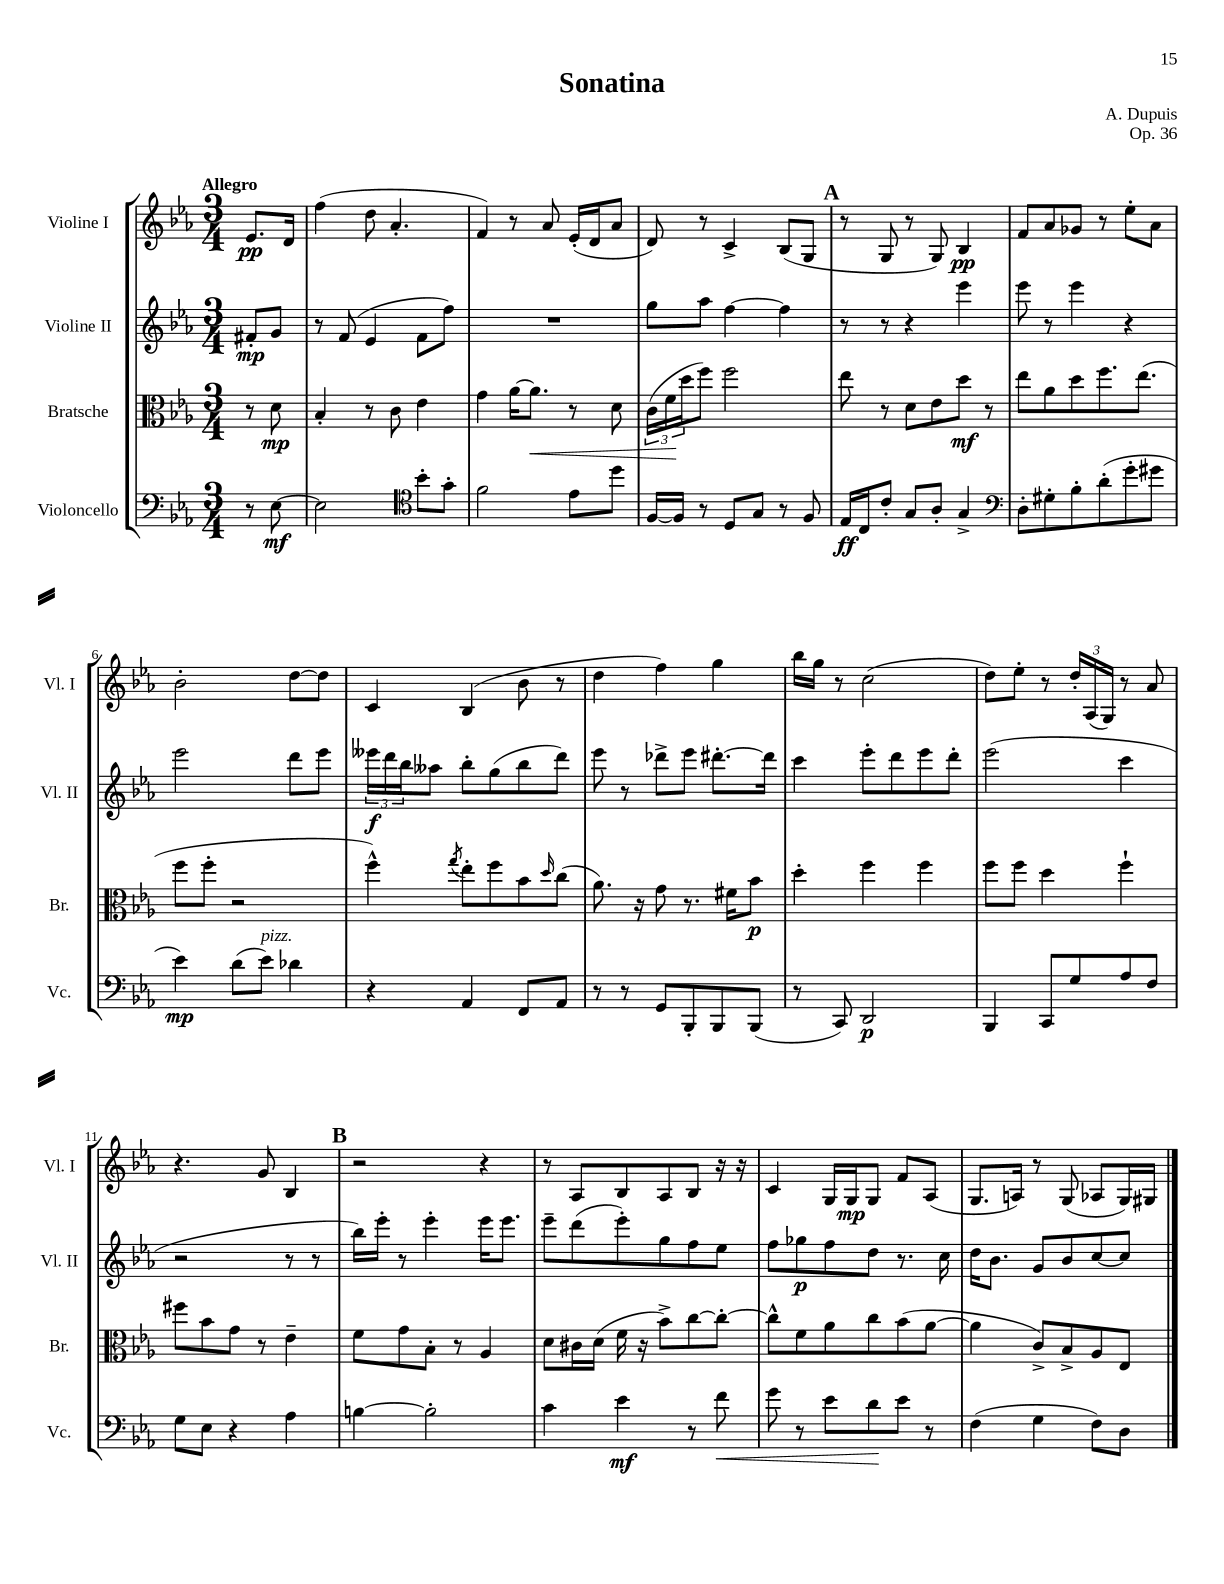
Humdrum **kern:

**kern	**kern	**kern	**kern
*staff4	*staff3	*staff2	*staff1
*clefF4	*clefC3	*clefG2	*clefG2
*k[b-e-a-]	*k[b-e-a-]	*k[b-e-a-]	*k[b-e-a-]
*M3/4	*M3/4	*M3/4	*M3/4
8r	8r	8f#'/L	8.e-/L
[8E-\	8d\	8g/J	.
.	.	.	16d/Jk
=	=	=	=
2E-\]	4B-'/	8r	(4ff\
.	.	(8f/	.
.	8r	4e-/	8dd\
.	8c\	.	4.a-'/
*clefC4	*	*	*
8b-'\L	4e-\	8f\L	.
8g'\J	.	8ff\J)	.
=	=	=	=
2f\	4g\	2.r	4f/)
.	[16a-\LK	.	8r
.	8.a-\]J	.	.
.	.	.	8a-/
8e-\L	8r	.	(16e-'/LL
.	.	.	16d/J
8dd\J	8d\	.	8a-/J
=	=	=	=
[16F/LL	(24c\LL	8gg\L	8d/)
.	24f\	.	.
16F/]JJ	.	.	.
.	24dd\J	.	.
8r	8ff\J)	8aa-\J	8r
8D/L	2ff\	[4ff\	4c^/
8G/J	.	.	.
8r	.	4ff\]	(8B-/L
8F/	.	.	8G/J
=	=	=	=
16E-/LL	8ee-\	8r	8r
16C/J	.	.	.
8c'/J	8r	8r	8G/
8G/L	8d\L	4r	8r
8A-'/J	8e-\	.	8G/)
4G^/	8dd\J	4eee-\	4B-/
.	8r	.	.
=	=	=	=
*clefF4	*	*	*
8D'\L	8ee-\L	8eee-\	8f/L
8G#'\	8a-\	8r	8a-/
8B-'\	8dd\	4eee-\	8g-/J
(8d'\	8.ff\	.	8r
8g'\	.	4r	8ee-'\L
.	(8.ee-\J	.	.
8g#\J	.	.	8a-\J
=	=	=	=
4e-\)	8ff\L	2eee-\	2b-'\
.	8ff'\J	.	.
(8d\L	2r	.	.
8e-\J)	.	.	.
4d-\	.	8ddd\L	[8dd\L
.	.	8eee-\J	8dd\]J
=	=	=	=
4r	4ff^^\)	24eee--\LL	4c/
.	.	24ddd\	.
.	.	24bb-\J	.
.	.	8aa--\J	.
.	8qgg/	.	.
4AA-/	8ee-'\L	8bb-'\L	(4B-/
.	8ff\	(8gg\	.
8FF/L	8b-\	8bb-\	8b-\
.	16qqdd/	.	.
8AA-/J	(8cc\J	8ddd\J)	8r
=	=	=	=
8r	8.a-\)	8eee-\	4dd\
8r	.	8r	.
.	16r	.	.
8GG/L	8g\	8ddd-^\L	4ff\)
8BBB-'/	8.r	8eee-\J	.
8BBB-/	.	[8.ddd#'\L	4gg\
.	16f#\LK	.	.
(8BBB-/J	8b-\J	.	.
.	.	16ddd#\]Jk	.
=	=	=	=
8r	4dd'\	4ccc\	16bb-\LL
.	.	.	16gg\JJ
8CC/)	.	.	8r
2DD/	4ff\	8eee-'\L	(2cc\
.	.	8ddd\	.
.	4ff\	8eee-\	.
.	.	8ddd'\J	.
=	=	=	=
4BBB-/	8ff\L	(2eee-\	8dd\L)
.	8ff\J	.	8ee-'\J
8CC/L	4dd\	.	8r
8G/	.	.	24dd'/LL
.	.	.	(24A-/
.	.	.	24G/JJ)
8A-/	4ff`\	4ccc\	8r
8F/J	.	.	8a-/
=	=	=	=
8G\L	8ff#\L	2r	4.r
8E-\J	8b-\	.	.
4r	8g\J	.	.
.	8r	.	8g/
4A-\	4e-~\	8r	4B-/
.	.	8r	.
=	=	=	=
[4B\	8f\L	16bb-\LL)	2r
.	.	16eee-'\JJ	.
.	8g\	8r	.
2B'\]	8B-'\J	4eee-'\	.
.	8r	.	.
.	4A-/	16eee-\LK	4r
.	.	8.eee-\J	.
=	=	=	=
4c\	8d\L	8eee-~\L	8r
.	16c#\L	(8ddd\	8A-/L
.	(16d\JJ	.	.
4e-\	16f\	8eee-'\)	8B-/
.	16r	.	.
.	8b-^\L)	8gg\	8A-/
8r	[8cc\	8ff\	8B-/J
8f\	8cc'\_J	8ee-\J	16r
.	.	.	16r
=	=	=	=
8g\	8cc^^\]L	8ff\L	4c/
8r	8f\	8gg-\	.
8e-\L	8a-\	8ff\	16G/LL
.	.	.	16G/J
8d\	8cc\	8dd\J	8G/J
8e-\J	(8b-\	8.r	8f/L
8r	[8a-\J	.	(8A-/J
.	.	16cc\	.
=	=	=	=
(4F\	4a-\]	16dd\LK	8.G/L
.	.	8.b-\J	.
.	.	.	16A/Jk)
4G\	8c^/L)	8g/L	8r
.	8B-^/	8b-/	(8G/
8F\L)	8A-/	[8cc/	8A-/L
8D\J	8E-/J	8cc/]J	16G/L)
.	.	.	16G#/JJ
==	==	==	==
*-	*-	*-	*-
